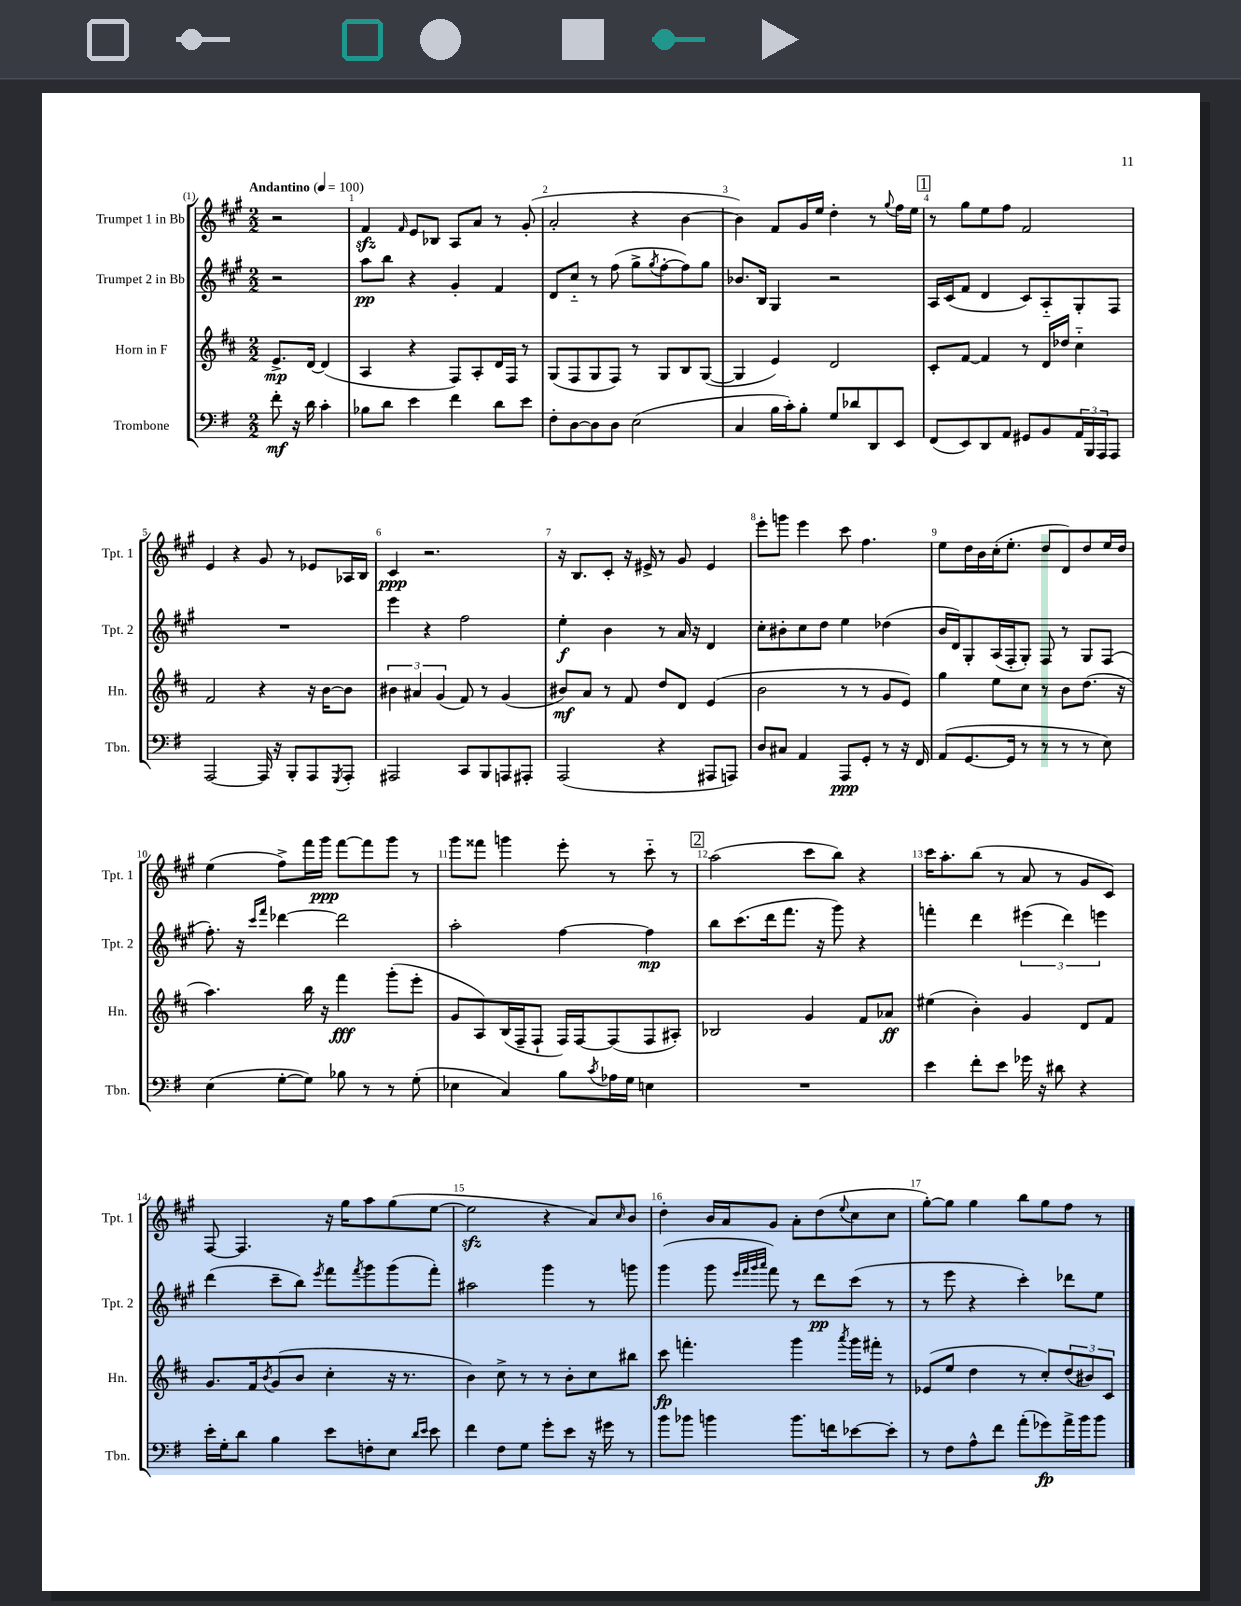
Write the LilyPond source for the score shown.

<<
\new StaffGroup <<
\new Staff = "s0" \with { instrumentName = "Trumpet 1 in Bb" shortInstrumentName = "Tpt. 1" } {
    \clef treble \key a \major \numericTimeSignature \time 2/2 \partial 2 \tempo "Andantino" 4 = 100
    r2 |
    fis'4\sfz \grace { fis'16 } e'8 bes8 a8 a'8 r8 gis'8-.( |
    a'2-. r4 b'4~ |
    b'4) fis'8 gis'16 e''16 d''4-. r8 \appoggiatura { gis''8 } fis''16 e''16 |
    \mark \markup { \box "1" } r8 gis''8 e''8 fis''8 fis'2 |
    e'4 r4 gis'8 r8 ees'8 aes16 b16 |
    cis'4\ppp r2. |
    r16 b8. cis'8-. r16 eis'16-> r8 gis'8 eis'4 |
    e'''8-. g'''8 e'''4 cis'''8 fis''4. |
    e''8 d''16 b'16 cis''16-.( e''8.-. d''8 d'8) d''8 e''16 d''16 |
    e''4( fis''8->) fis'''16 gis'''16\ppp fis'''8~ fis'''8 gis'''8 r8 |
    gis'''8 fisis'''8 g'''4 e'''8-. r8 cis'''8-_ r8 |
    \mark \markup { \box "2" } a''2( cis'''8 b''8) r4 |
    cis'''16 a''8.-. b''8( r8 a'8 r8 gis'8 cis'8) |
    fis8~ fis4. r16 gis''16 a''8 gis''8( e''8~ |
    e''2\sfz r4 a'8) \grace { cis''16 } b'8 |
    d''4-. b'16 a'16 gis'8 a'8-. d''8( \appoggiatura { e''8 } cis''8 cis''8 |
    gis''8~-.) gis''8 gis''4 b''8 gis''8 fis''8 r8 \bar "|." |
}
\new Staff = "s1" \with { instrumentName = "Trumpet 2 in Bb" shortInstrumentName = "Tpt. 2" } {
    \clef treble \key a \major \numericTimeSignature \time 2/2 \partial 2
    r2 |
    a''8\pp b''8 r4 gis'4-. fis'4 |
    d'8 cis''8-_ r8 fis''8( gis''8-> \acciaccatura { gis''8 } fis''8~-. fis''8) gis''8 |
    bes'8. b16 gis4 r2 |
    \mark \markup { \box "1" } a16 cis'16( fis'8 d'4 cis'8) a8-_ gis8-. fis8 |
    R1 |
    e'''4 r4 fis''2 |
    e''4-.\f b'4 r8 a'16 r16 d'4 |
    cis''8-. bis'8-. cis''8 d''8 e''4 des''4( |
    b'16 d'16) gis8-. a16( fis16-. gis8-.) fis8 r8 gis8 fis8( |
    fis''8.-.) r16 \grace { cis'''16 fis'''16 } des'''4~ des'''2 |
    a''2-. fis''4~ fis''4\mp |
    \mark \markup { \box "2" } b''8 cis'''8.( d'''16 fis'''8. r16 gis'''8) r4 |
    f'''4-. d'''4 \tuplet 3/2 { eis'''4( d'''4) e'''4 } |
    d'''4( cis'''8-- b''8) \acciaccatura { e'''8 } fis'''8 \acciaccatura { fis'''8 } gis'''8 gis'''8( fis'''8-.) |
    ais''2 gis'''4 r8 g'''8 |
    gis'''4( gis'''8 \grace { e'''32 fis'''32 gis'''32 a'''32 } fis'''8) r8 d'''8\pp cis'''8( r8 |
    r8 e'''8 r4 cis'''4-.) des'''8 e''8 \bar "|." |
}
\new Staff = "s2" \with { instrumentName = "Horn in F" shortInstrumentName = "Hn." } {
    \clef treble \key d \major \numericTimeSignature \time 2/2 \partial 2
    e'8.->\mp d'16~ d'4( |
    a4 r4 fis8) a8-. d'16 fis16 r8 |
    g8( fis8 g8 fis8) r8 g8 b8 g8~( |
    g4 e'4) d'2 |
    \mark \markup { \box "1" } cis'8-. fis'8~ fis'4 r8 d'16 des''16 cis''4-_ |
    fis'2 r4 r16 b'16~ b'8 |
    \tuplet 3/2 { bis'4 ais'4 g'4( } fis'8) r8 g'4( |
    bis'8\mf) a'8 r8 fis'8 d''8 d'8 e'4( |
    b'2 r8 r8 g'8 e'8) |
    g''4 e''8 cis''8 r8 b'8 d''8.( r16 |
    a''4.) b''16 r16 fis'''4\fff g'''8-.( e'''8-. |
    g'8 a8) b16( fis16-- fis8-! fis16) fis16~ fis8( fis8 ais8-.) |
    \mark \markup { \box "2" } bes2 g'4 fis'8 aes'8\ff |
    eis''4( b'4-.) g'4 d'8 fis'8 |
    g'8. fis'16 \acciaccatura { b'8 } g'8( b'8 cis''4-. r16 r8. |
    b'4) cis''8-> r8 r8 b'8-. cis''8 bis''8 |
    cis'''8\fp f'''4.-. g'''4 \acciaccatura { a'''8 } g'''16 fis'''16-. r8 |
    ees'8( e''8 d''4 r8 cis''8-.) \tuplet 3/2 { d''8( bis'8) cis'8 } \bar "|." |
}
\new Staff = "s3" \with { instrumentName = "Trombone" shortInstrumentName = "Tbn." } {
    \clef bass \key g \major \numericTimeSignature \time 2/2 \partial 2
    fis'8-.\mf r16 d'16 c'4-. |
    bes8 d'8 e'4 fis'4 d'8 e'8 |
    fis8-. d8~ d8 d8 e2( |
    c4 b16 c'16-.) b8-. g8 des'8 d,8 e,8 |
    \mark \markup { \box "1" } fis,8( e,8) d,8 a,8 gis,8 b,8 \tuplet 3/2 { a,16 b,,16 a,,16 } a,,8 |
    a,,2~ a,,16 r16 b,,8-. a,,8 \acciaccatura { g,,8 } a,,8-. |
    ais,,2 c,8 b,,8 a,,8 ais,,8-. |
    a,,2( r4 ais,,8 a,,8) |
    d8 cis8 a,4 a,,8\ppp g,8-. r8 r16 fis,16 |
    a,8( g,8.~ g,16 r8 r8 r8 r8 e8) |
    e4( g8~-. g8) bes8 r8 r8 g8-.( |
    ees4 c4) b8 \acciaccatura { c'8 } aes16 g16 e4 |
    \mark \markup { \box "2" } R1 |
    e'4 fis'8-. e'8 ges'16 r16 dis'8 r4 |
    e'16-. g16-. d'8 b4 e'8 f8-. e8 \grace { d'16 e'16 } e'8 |
    fis'4 fis8 g8 g'8-. e'8 r16 gis'16 r8 |
    b'8 bes'8 b'4 b'8. f'16 ees'8~ ees'8-. |
    r8 fis8 a8-^ fis'8 a'8-.( ges'8\fp) a'16-> b'16 b'8 \bar "|." |
}
>>
>>
\layout { \context { \Score \override BarNumber.break-visibility = ##(#f #t #t) barNumberVisibility = #all-bar-numbers-visible } }
